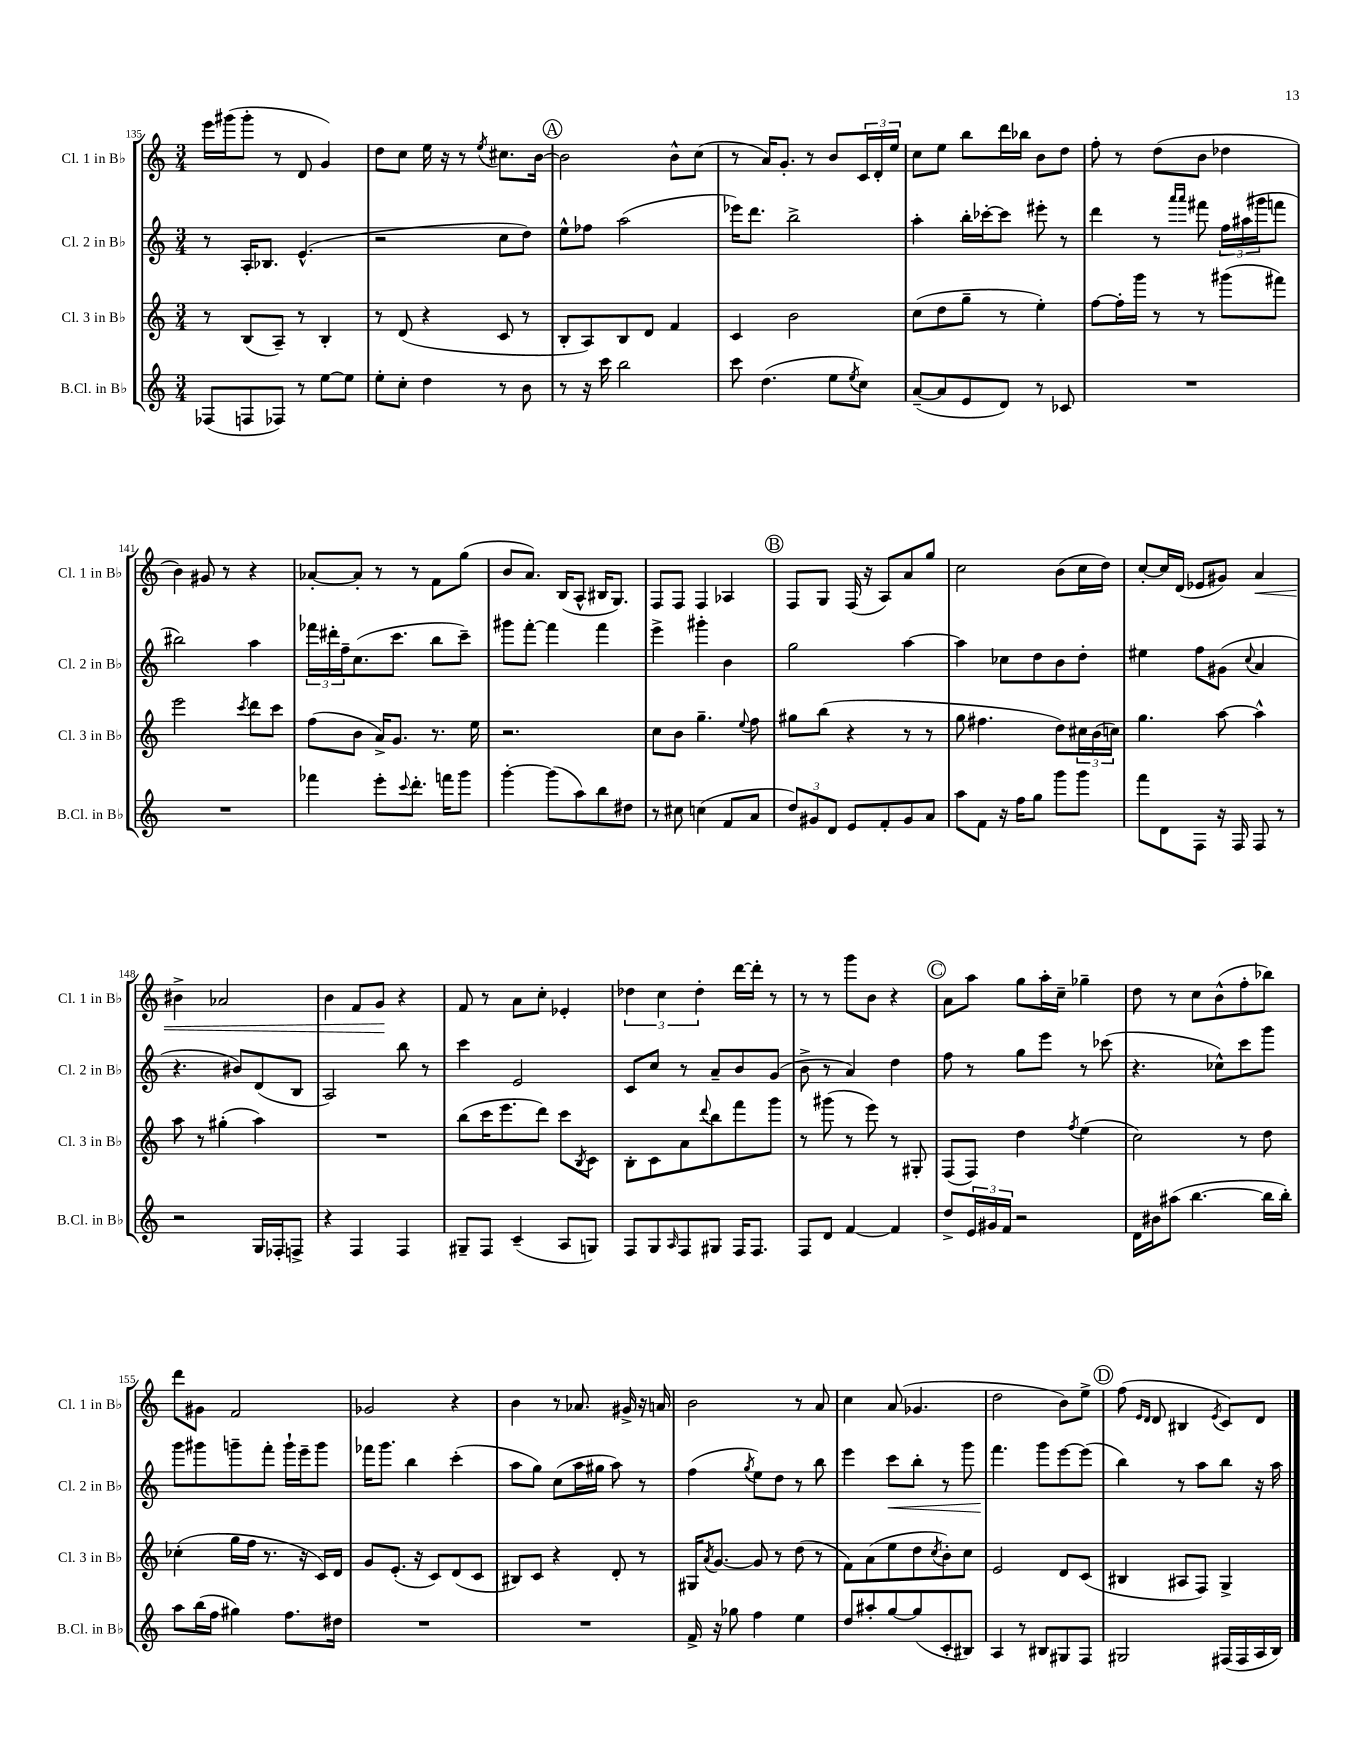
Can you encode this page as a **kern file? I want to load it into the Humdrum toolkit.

**kern	**kern	**kern	**kern
*staff4	*staff3	*staff2	*staff1
*clefG2	*clefG2	*clefG2	*clefG2
*k[]	*k[]	*k[]	*k[]
*M3/4	*M3/4	*M3/4	*M3/4
(8F-	8r	8r	16eee
.	.	.	(16ggg#
8F	(8B	16A'	8ggg#'
.	.	8.B-	.
8F-)	8A~)	.	8r
8r	8r	(4.e^^	8d
[8ee	4B'	.	4g)
8ee]	.	.	.
=	=	=	=
8ee'	8r	2r	8dd
8cc'	(8d	.	8cc
4dd	4r	.	16ee
.	.	.	16r
.	.	.	8r
.	.	.	8qee
8r	8c	8cc	8.cc#
8b	8r	8dd)	.
.	.	.	[16b
=	=	=	=
8r	8B'	8ee^^	2b]
16r	8A)	8ff-	.
16ccc	.	.	.
2bb	8B	(2aa	.
.	8d	.	.
.	4f	.	8b^^
.	.	.	(8cc
=	=	=	=
8ccc	4c	16eee-)	8r
.	.	8.ddd	.
(4.dd	.	.	16a)
.	.	.	8.g'
.	2b	2bb^	.
.	.	.	8r
8ee	.	.	8b
8qee	.	.	.
8cc)	.	.	24c
.	.	.	24d'
.	.	.	24ee
=	=	=	=
([8a~	(8cc	4aa'	8cc
8a]	8dd	.	8ee
8e	8gg~	16bb'	8bb
.	.	[16ccc-'	.
8d)	8r	8ccc-]	16ddd
.	.	.	16bb-
8r	4ee')	8eee#'	8b
8c-	.	8r	8dd
=	=	=	=
2.r	[8ff	4ddd	8ff'
.	16ff']	.	8r
.	16ggg	.	.
.	8r	8r	(8dd
.	.	16qqaaa	.
.	.	16qqaaa	.
.	8r	8fff#	8b
.	(8ggg#	24ff	4dd-
.	.	(24aa#	.
.	.	24ggg#	.
.	8fff#)	8fff	.
=	=	=	=
2.r	2eee	2bb#)	4b)
.	.	.	8g#
.	.	.	8r
.	8qccc	.	.
.	8ddd	4aa	4r
.	8ccc	.	.
=	=	=	=
4fff-	(8ff	24fff-	[8a-'
.	.	24ddd#'	.
.	.	24ff~	.
.	8b	(8.cc	8a-']
8eee'	16a^)	.	8r
.	8.g	8.ccc	.
8qqccc	.	.	.
8.ddd'	.	.	8r
.	8.r	8bb	8f
16fff	.	.	.
8ggg	.	8ccc~)	(8gg
.	16ee	.	.
=	=	=	=
[4ggg'	2.r	8ggg#	8b
.	.	[8fff'	8.a)
(8ggg]	.	4fff]	.
.	.	.	(16B
8aa)	.	.	8A^^
8bb	.	4fff	16B#
.	.	.	8.G)
8dd#	.	.	.
=	=	=	=
8r	8cc	4eee^	8F
8cc#	8b	.	8F
(4cc	4.gg~	4ggg#'	4F
8f	.	4b	4A-
.	8qqee	.	.
8a	8ff	.	.
=	=	=	=
12dd)	8gg#	2gg	8F
12g#	.	.	.
.	(8bb	.	8G
12d	.	.	.
8e	4r	.	(16F
.	.	.	16r
8f'	.	.	8A)
8g#	8r	[4aa	8a
8a	8r	.	8gg
=	=	=	=
8aa	8gg	4aa]	2cc
8f	4.ff#	.	.
16r	.	8cc-	.
16ff	.	.	.
8gg	.	8dd	.
8ggg	8dd)	8b	(8b
8ggg	24cc#	8dd'	16cc
.	(24b	.	.
.	.	.	16dd)
.	24cc)	.	.
=	=	=	=
8fff	4.gg	4ee#	[8cc'
8d	.	.	16cc]
.	.	.	(16d
8F	.	8ff	8e-
16r	[8aa	(8g#	8g#)
16F	.	.	.
.	.	8qqcc	.
8F	4aa^^]	4a	4a
8r	.	.	.
=	=	=	=
2r	8aa	4.r	4b#^
.	8r	.	.
.	(4gg#'	.	2a-
.	.	8b#)	.
16G	4aa)	(8d	.
16F-'	.	.	.
8F^	.	8B	.
=	=	=	=
4r	2.r	2A)	4b
4F	.	.	8f
.	.	.	8g
4F	.	8bb	4r
.	.	8r	.
=	=	=	=
8G#~	(8bb	4ccc	8f
8F	16ccc	.	8r
.	8.eee	.	.
(4c~	.	2e	8a
.	8ddd)	.	8cc'
8A	8ccc	.	4e-'
.	8qB	.	.
8G)	8c	.	.
=	=	=	=
8F	8B'	8c	6dd-
8G	8c	8cc	.
.	.	.	6cc
16qqA	.	.	.
8F	8a	8r	.
.	.	.	6dd-'
.	8qqddd	.	.
8G#	8bb	8a~	.
16F	8fff	8b	[16ddd
8.F	.	.	16ddd']
.	8ggg	(8g	8r
=	=	=	=
8F	8r	8b^	8r
8d	(8ggg#	8r	8r
[4f	8r	4a)	8ggg
.	8eee)	.	8b
4f]	8r	4dd	4r
.	8G#'	.	.
=	=	=	=
8dd^	(8F	8ff	8a
24e	8F)	8r	8aa
24g#	.	.	.
24f	.	.	.
2r	4dd	8gg	8gg
.	.	8eee	16aa'
.	.	.	16cc~
.	8qff	.	.
.	(4ee	8r	4gg-~
.	.	(8ccc-	.
=	=	=	=
16d	2cc)	4.r	8dd
16b#	.	.	.
(8aa#	.	.	8r
[4.bb	.	.	8cc
.	.	8cc-^^)	(8b^^
.	8r	8ccc	8ff'
16bb]	8dd	8ggg	8bb-)
16bb')	.	.	.
=	=	=	=
8aa	(4cc-'	8ggg	8ddd
(16bb	.	8ggg#	8g#
16ff	.	.	.
4gg#)	16gg	8ggg~	2f
.	16ff	.	.
.	8.r	8fff'	.
8.ff	.	16ggg`	.
.	16r	16eee~	.
.	16c)	8ggg	.
16dd#	16d	.	.
=	=	=	=
2.r	8g	16fff-	2g-
.	.	8.ggg	.
.	(8.e'	.	.
.	.	4bb	.
.	16r	.	.
.	8c)	.	.
.	(8d	(4ccc'	4r
.	8c	.	.
=	=	=	=
2.r	8B#)	8aa	4b
.	8c	8gg)	.
.	4r	(8cc	8r
.	.	16aa	8.a-
.	.	16gg#	.
.	8d'	8aa)	.
.	.	.	16g#^
.	8r	8r	16r
.	.	.	16a
=	=	=	=
16f^	16G#	(4ff	2b
.	8qa	.	.
16r	[8.g	.	.
8gg-	.	.	.
.	.	8qgg	.
4ff	8g]	8ee)	.
.	8r	8dd	.
4ee	(8dd	8r	8r
.	8r	8bb	8a
=	=	=	=
8dd	8f)	4eee	4cc
8aa#'	(8a	.	.
[8gg	8ee	8ccc	(8a
(8gg]	8dd	8bb'	4.g-
.	8qcc	.	.
8c'	8b')	8r	.
8B#)	8cc	8ggg	.
=	=	=	=
4A	2e	4.fff	2dd
8r	.	.	.
8B#	.	8ggg	.
8G#	8d	[8eee	8b)
8F	(8c	(8eee]	8ee^
=	=	=	=
2G#	4B#	4bb)	(8ff
.	.	.	16qqe
.	.	.	16qqd
.	.	.	8d
.	8A#	8r	4B#
.	8F)	8aa	.
.	.	.	8qe
(16F#	4G^	8bb	8c)
16F#	.	.	.
16A	.	16r	8d
16B)	.	16aa	.
==	==	==	==
*-	*-	*-	*-
